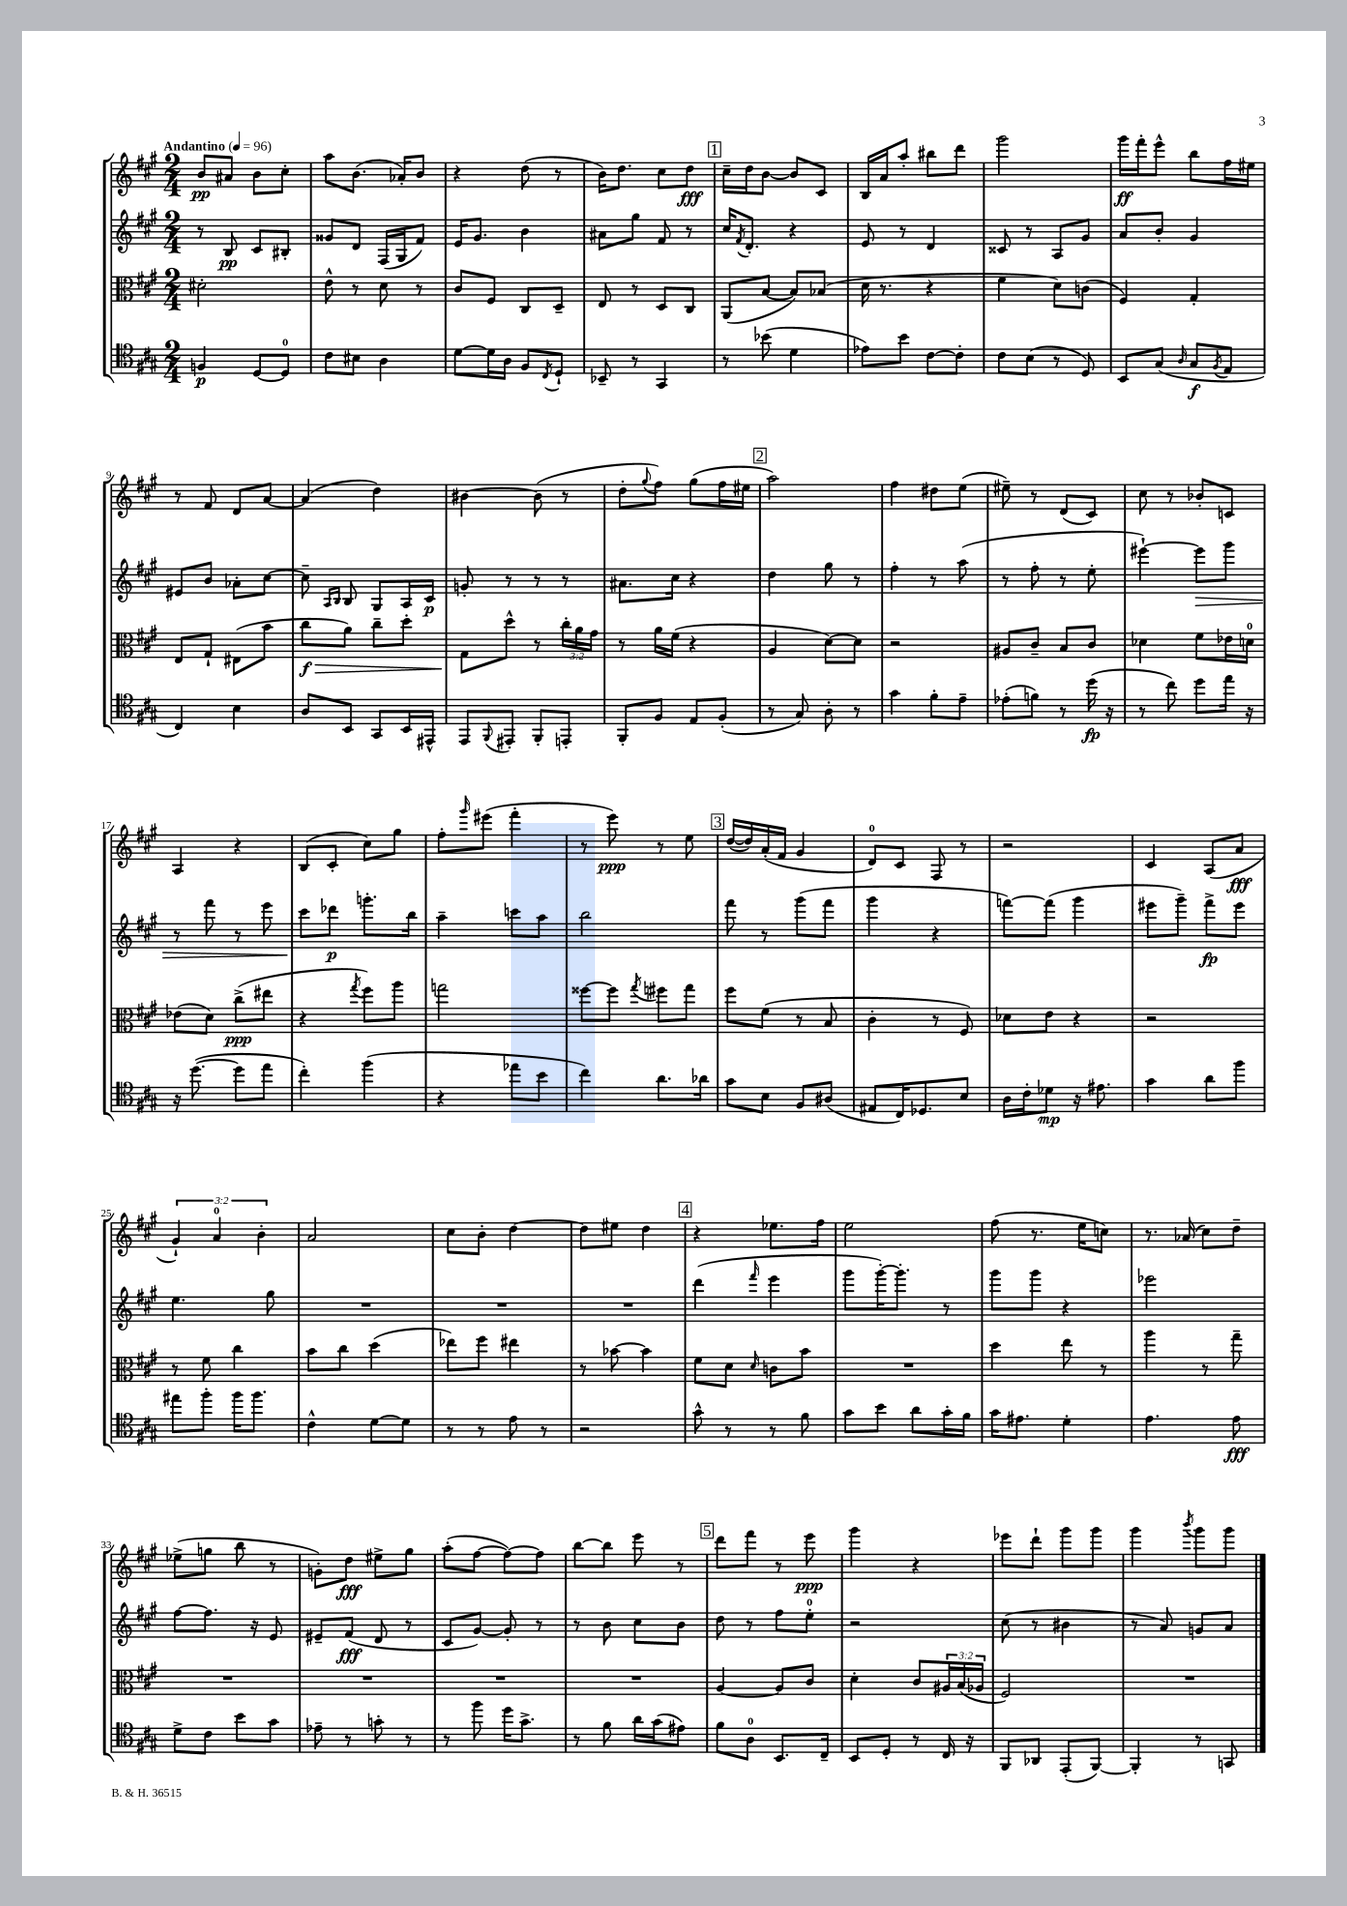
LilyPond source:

<<
\new StaffGroup <<
\new Staff = "s0" {
    \clef treble \key a \major \numericTimeSignature \time 2/4 \override Staff.TupletNumber.text = #tuplet-number::calc-fraction-text \tempo "Andantino" 4 = 96
    b'8\pp ais'8 b'8 cis''8-. |
    a''8 b'8.( aes'16-.) b'8 |
    r4 d''8( r8 |
    b'16) d''8. cis''8 d''8\fff |
    \mark \markup { \box "1" } cis''16-- d''16 b'8~ b'8 cis'8 |
    b16 a'16 a''8-. bis''8 d'''8 |
    gis'''2 |
    gis'''16\ff fis'''16-. e'''8-^ b''8 fis''16 eis''16 |
    r8 fis'8 d'8 a'8~ |
    a'4( d''4) |
    bis'4~ bis'8( r8 |
    d''8-. \appoggiatura { gis''8 } fis''8) gis''8( fis''16 eis''16 |
    \mark \markup { \box "2" } a''2) |
    fis''4 dis''8 e''8( |
    eis''8--) r8 d'8( cis'8) |
    cis''8 r8 bes'8-. c'8 |
    a4 r4 |
    b8( cis'8-. cis''8) gis''8 |
    fis''8-. \grace { gis'''16 } eis'''8( fis'''4-. |
    r8 e'''8\ppp) r8 e''8 |
    \mark \markup { \box "3" } d''16~( d''16) a'16-.( fis'16 gis'4 |
    d'8-0) cis'8 fis8 r8 |
    r2 |
    cis'4 a8( a'8\fff |
    \tuplet 3/2 { gis'4-!) a'4-0 b'4-. } |
    a'2 |
    cis''8 b'8-. d''4~ |
    d''8 eis''8 d''4 |
    \mark \markup { \box "4" } r4 ees''8. fis''16 |
    e''2 |
    fis''8( r8. e''16 c''8) |
    r8. aes'16( cis''8) d''8-- |
    ees''8->( g''8 b''8 r8 |
    g'8-.) d''8\fff eis''8-> gis''8 |
    a''8-.( fis''8~ fis''8~) fis''8 |
    b''8~ b''8 e'''8 r8 |
    \mark \markup { \box "5" } d'''8 fis'''8 r8 e'''8\ppp |
    gis'''4 r4 |
    ees'''8 d'''8-! gis'''8 gis'''8 |
    gis'''4 \acciaccatura { b'''8 } gis'''8 gis'''8 \bar "|." |
}
\new Staff = "s1" {
    \clef treble \key a \major \numericTimeSignature \time 2/4
    r8 b8\pp cis'8 bis8-. |
    gisis'8 d'8 fis16( gis16 fis'8) |
    e'16 gis'8. b'4 |
    ais'8 gis''8 fis'8 r8 |
    \mark \markup { \box "1" } cis''16 \acciaccatura { fis'8 } d'8.-. r4 |
    e'8 r8 d'4 |
    cisis'8 r8 a8 gis'8 |
    a'8 b'8-. gis'4 |
    eis'8 b'8 aes'8-. cis''8~ |
    cis''8-- \grace { a16 b16 } b8 gis8 a16 cis'16\p |
    g'8-. r8 r8 r8 |
    ais'8. cis''16 r4 |
    \mark \markup { \box "2" } d''4 gis''8 r8 |
    fis''4-. r8 a''8( |
    r8 fis''8-. r8 e''8-. |
    eis'''4~-!) eis'''8\> gis'''8 |
    r8 fis'''8 r8 e'''8 |
    cis'''8\! des'''8\p g'''8.-. b''16 |
    a''4-- c'''8 a''8 |
    b''2 |
    \mark \markup { \box "3" } fis'''8 r8 gis'''8( fis'''8 |
    gis'''4 r4 |
    f'''8~) f'''8( gis'''4 |
    eis'''8 gis'''8--) fis'''8->\fp eis'''8 |
    e''4. gis''8 |
    R2 |
    R2 |
    R2 |
    \mark \markup { \box "4" } d'''4( \grace { fis'''16 } e'''4 |
    gis'''8 gis'''16~-.) gis'''8.-. r8 |
    gis'''8 gis'''8 r4 |
    ees'''2 |
    fis''8~ fis''8. r16 e'8 |
    eis'8-- fis'8\fff( d'8 r8 |
    cis'8 gis'8~) gis'8-. r8 |
    r8 b'8 cis''8 b'8 |
    \mark \markup { \box "5" } d''8 r8 fis''8 e''8-0-. |
    r2 |
    cis''8( r8 bis'4 |
    r8 a'8) g'8 a'8 \bar "|." |
}
\new Staff = "s2" {
    \clef alto \key a \major \numericTimeSignature \time 2/4 \override Staff.TupletNumber.text = #tuplet-number::calc-fraction-text
    dis'2-. |
    e'8-^ r8 d'8 r8 |
    cis'8 fis8 cis8 d8-- |
    e8 r8 d8 cis8 |
    \mark \markup { \box "1" } a,8( b8~ b8) bes8( |
    d'16 r8. r4 |
    fis'4 d'8) c'8( |
    fis4) gis4-. |
    e8 gis8-! eis8( b'8 |
    cis''8\f\> a'8) cis''8-- d''8-. |
    gis8\! d''8-^ r8 \tuplet 3/2 { cis''16-. a'16 gis'16 } |
    r8 a'16 fis'16( r4 |
    \mark \markup { \box "2" } a4 d'8~) d'8 |
    r2 |
    ais8 cis'8-- b8 cis'8 |
    des'4 fis'8 ees'16 d'16-0 |
    ees'8( d'8) cis''8->\ppp( eis''8 |
    r4 \acciaccatura { gis''8 } fis''8) a''8 |
    g''2 |
    fisis''8~ fisis''8 \acciaccatura { gis''8 } fis''8 gis''8 |
    \mark \markup { \box "3" } fis''8 fis'8( r8 b8 |
    cis'4-. r8 fis8) |
    des'8 e'8 r4 |
    r2 |
    r8 fis'8 cis''4 |
    b'8 cis''8 d''4( |
    ees''8) fis''8 eis''4 |
    r8 bes'8~ bes'4 |
    \mark \markup { \box "4" } fis'8 d'8 \grace { d'16 } c'8 b'8 |
    R2 |
    d''4 e''8 r8 |
    a''4 r8 gis''8-- |
    R2 |
    R2 |
    R2 |
    R2 |
    \mark \markup { \box "5" } a4~ a8 cis'8 |
    d'4-. cis'8 \tuplet 3/2 { ais16 b16( aes16 } |
    fis2) |
    R2 \bar "|." |
}
\new Staff = "s3" {
    \clef tenor \key a \major \numericTimeSignature \time 2/4
    f4\p d8~ d8-0 |
    cis'8 bis8 a4 |
    d'8~ d'16 a16 fis8 \acciaccatura { cis8 } d8-! |
    bes,8-- r8 gis,4 |
    \mark \markup { \box "1" } r8 bes'8( d'4 |
    ees'8) b'8 cis'8~ cis'8-. |
    cis'8 b8( r8 d8) |
    b,8 gis8( \grace { a16 } gis8\f \acciaccatura { fis8 } e8 |
    cis4) b4 |
    a8 b,8 gis,8 b,16 eis,16-^ |
    e,8 \appoggiatura { fis,8 } eis,8-. fis,8-. e,8-. |
    fis,8-. fis8 e8 fis8-.( |
    \mark \markup { \box "2" } r8 gis8) a8-. r8 |
    gis'4 fis'8-. e'8-- |
    ees'8-.( f'8) r8 d''16\fp( r16 |
    r8 cis''8) d''8 e''16 r16 |
    r16 d''8.~( d''8 e''8 |
    cis''4-.) fis''4( |
    r4 ees''8 b'8 |
    cis''4) a'8. aes'16 |
    \mark \markup { \box "3" } gis'8 b8 fis8 ais8( |
    eis8 cis16) des8. b8 |
    a16 cis'16-. des'8\mp r16 eis'8. |
    gis'4 a'8 fis''8 |
    eis''8 fis''8-. fis''16 fis''8. |
    cis'4-^ d'8~ d'8 |
    r8 r8 e'8 r8 |
    r2 |
    \mark \markup { \box "4" } gis'8-^ r8 r8 fis'8 |
    gis'8 b'8 a'8 gis'16-. fis'16 |
    gis'16 eis'8. d'4-. |
    e'4. e'8\fff |
    d'8-> cis'8 b'8 gis'8 |
    ees'8-- r8 g'8-. r8 |
    r8 fis''8 d''16 gis'8.-> |
    r8 fis'8 a'16 gis'16( eis'8) |
    \mark \markup { \box "5" } fis'8 a8-0 b,8. cis16-- |
    b,8 d8-. r8 cis16 r16 |
    fis,8 aes,8 e,8-.( fis,8~) |
    fis,4-. r8 g,8 \bar "|." |
}
>>
>>
